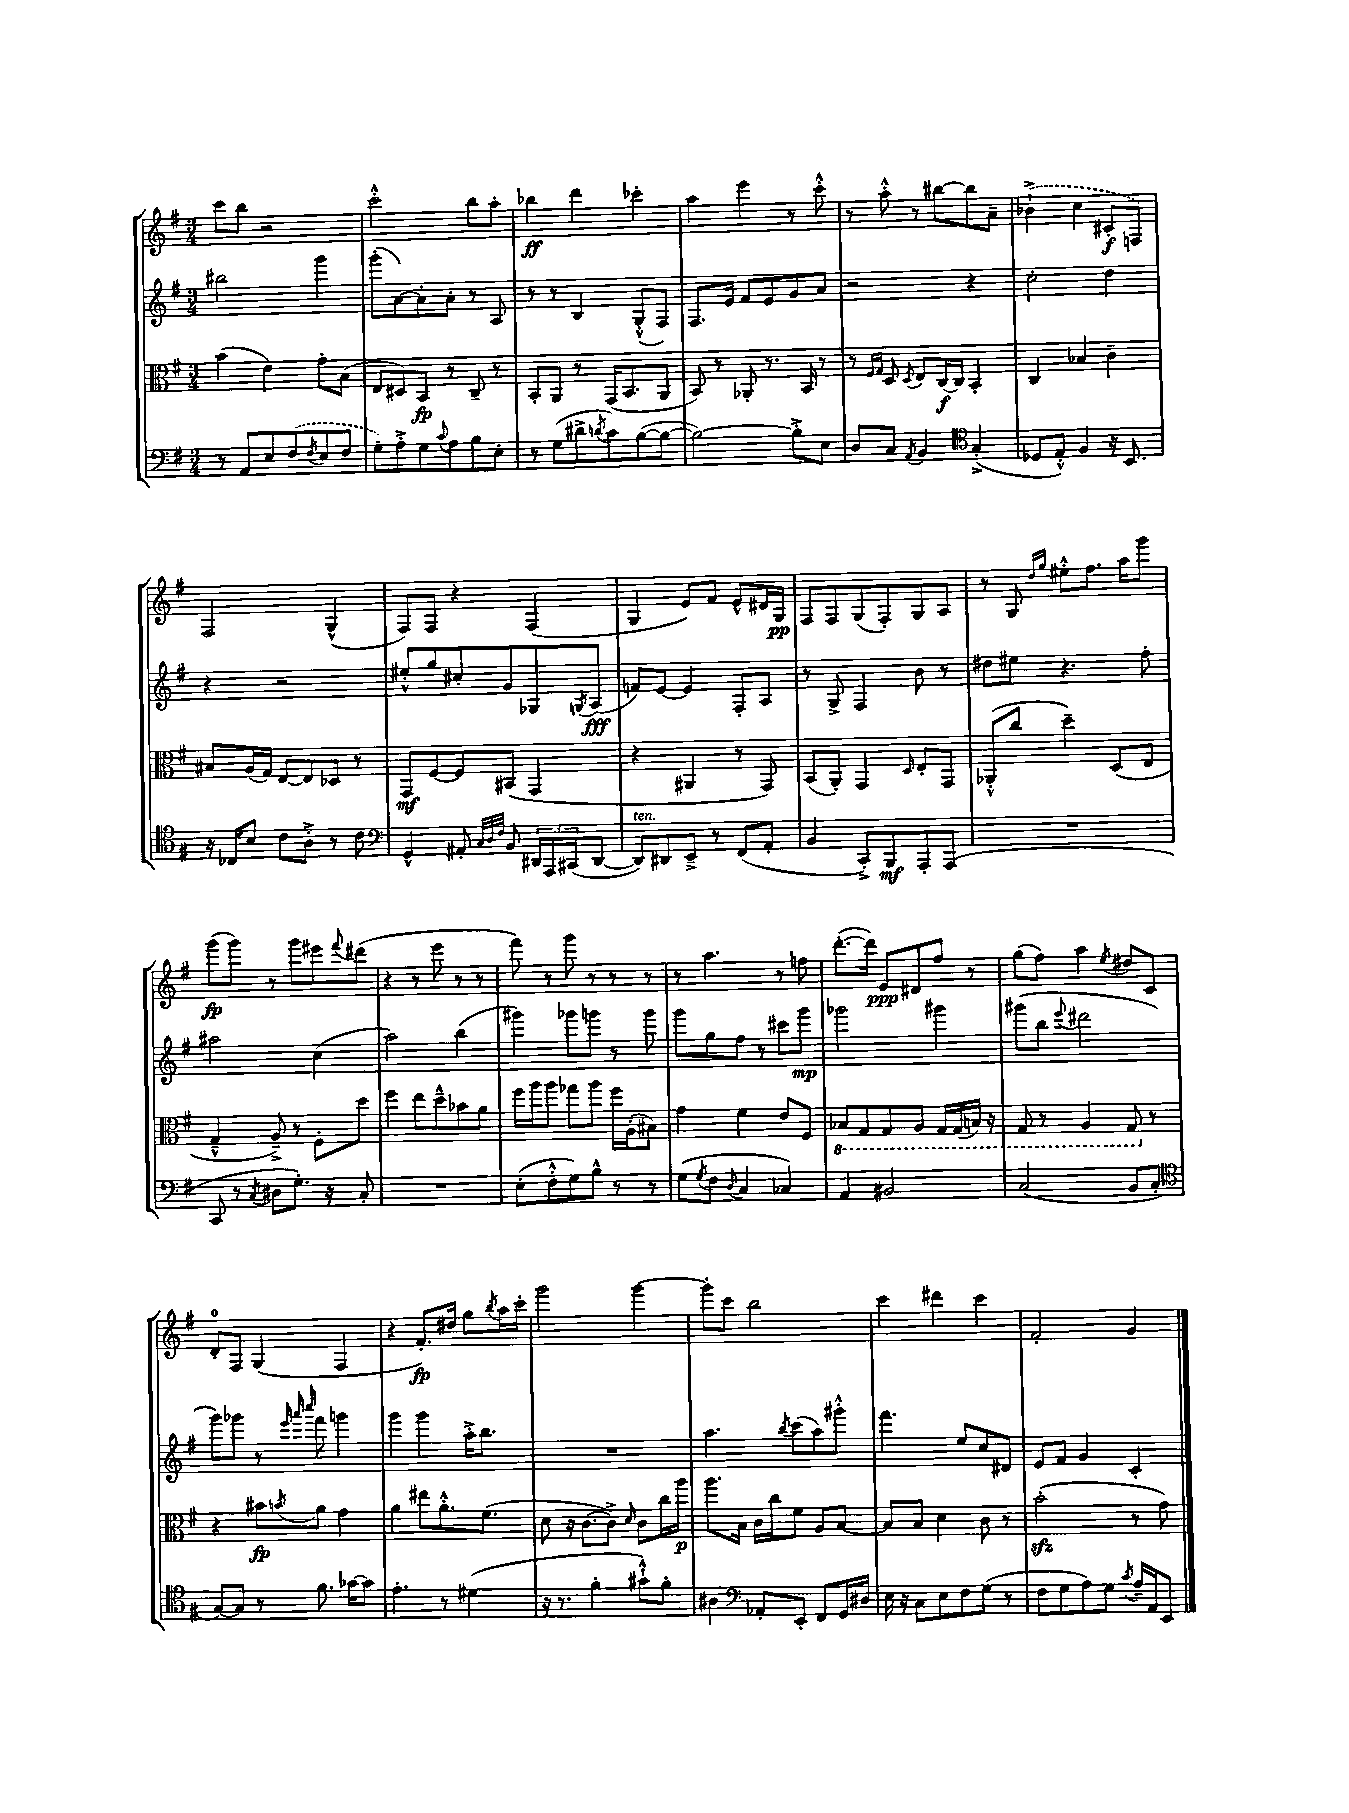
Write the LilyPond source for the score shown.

<<
\new StaffGroup <<
\new Staff = "s0" {
    \clef treble \key g \major \numericTimeSignature \time 3/4
    c'''8 b''8 r2 |
    c'''2-.-^ b''8 a''8-. |
    bes''4\ff d'''4 ces'''4-. |
    a''4 e'''4 r8 c'''8-.-^ |
    r8 a''8-.-^ r8 bis''8~ bis''8 a'8-- |
    \once \slurDashed bes'4-!->( c''4 cis'8-.\f f8) |
    fis2 g4-^( |
    fis8) fis8 r4 fis4( |
    g4 e'8) fis'8 e'8-^ dis'16 g16\pp |
    fis8 fis8 g8( fis8-.) g8 a8 |
    r8 g8 \grace { d''16 g''16 } eis''8-.-^ fis''8. a''16 g'''8 |
    g'''8\fp( g'''8) r8 g'''8 eis'''8 \appoggiatura { fis'''8 } dis'''8( |
    r4 r8 e'''8 r8 r8 |
    fis'''8) r8 g'''8 r8 r8 r8 |
    r8 a''4. r8 f''8 |
    d'''8.~-.( d'''16) e'8\ppp dis'8 fis''8 r8 |
    g''8( fis''8) a''4 \acciaccatura { e''8 } dis''8 c'8 |
    d'8-0-. fis8 g4( fis4 |
    r4 fis'8.-.\fp) dis''16 g''8 \acciaccatura { b''8 } a''16 c'''16-. |
    g'''2 g'''4~ |
    g'''8-. c'''8 b''2 |
    c'''4 dis'''4 c'''4 |
    fis'2-. g'4 \bar "|." |
}
\new Staff = "s1" {
    \clef treble \key g \major \numericTimeSignature \time 3/4
    bis''2 g'''4 |
    g'''8-.( a'8~) a'8-. a'8-. r8 a8 |
    r8 r8 b4 g8-.-^( fis8) |
    fis8. e'16 fis'8 e'8 g'8 a'8 |
    r2 r4 |
    c''2-. d''4 |
    r4 r2 |
    eis''8-.-^ g''8 cis''8-. g'8 ges8 \acciaccatura { g8 } a8\fff( |
    f'8) e'8~ e'4 fis8-. a8 |
    r8 g8-> fis4 b'8 r8 |
    dis''8 eis''8 r4. fis''8-. |
    ais''2 c''4( |
    a''2) b''4( |
    gis'''4) ges'''8 g'''8 r8 g'''8 |
    g'''8 g''8 fis''8 r8 cis'''8 g'''8\mp |
    ges'''2 gis'''4 |
    gis'''8( b''8 \appoggiatura { e'''8 } dis'''2 |
    g'''8) ges'''8 r8 \grace { e'''32 a'''32 c''''32 } fis'''8 g'''4 |
    g'''4 g'''4 a''16-.-> b''8. |
    R2. |
    a''4. \acciaccatura { b''8 } c'''8( a''8) gis'''8-.-^ |
    fis'''4. e''8 c''8 dis'8 |
    e'8 fis'8 g'4 c'4-. \bar "|." |
}
\new Staff = "s2" {
    \clef alto \key g \major \numericTimeSignature \time 3/4
    b'4( e'4) g'8-. b8( |
    e8 dis8) b,8\fp r8 c8-- r8 |
    b,8-. a,8 r8 g,16( b,8. a,8 |
    b,8) r8 aes,8-. r8. b,16 r8 |
    r8 \grace { fis16 g16 } d8 \acciaccatura { d8 } e8 c16~\f c16 b,4-. |
    c4 bes4 c'4-- |
    bis8 a16( g16) e8~ e8 des8 r8 |
    g,8\mf fis8~ fis8 bis,8( g,4 |
    r4 ais,4 r8 g,8) |
    b,8( a,8-.) g,4 \grace { d16 } e8-. g,8 |
    aes,8-.-^( c''8 d''4--) d8( e8 |
    g4---^ a8--->) r8 fis8-. d''8 |
    fis''4 e''8 d''8---^ bes'8 a'8 |
    fis''16 a''16 a''8 ges''8 a''8 fis''16 a16-.( bis8) |
    g'4 fis'4 e'8 fis8 |
    \ottava #-1 bes,8 g,8 g,8 a,8 g,16 g,16( b,16) r16 |
    g,8 r8 a,4 g,8 \ottava #0 r8 |
    r4 bis'8\fp \acciaccatura { b'8 } a'8 g'4 |
    a'4 eis''8 a'8.-.-^ fis'8.( |
    d'8 r16 c'8.~ c'8->) \grace { d'16 } c'8 c''16 a''16\p |
    a''8. b16 c'16 c''16 fis'8 a8 b8~ |
    b8 b8 d'4 c'8 r8 |
    b'2-.\sfz( r8 g'8) \bar "|." |
}
\new Staff = "s3" {
    \clef bass \key g \major \numericTimeSignature \time 3/4
    r8 a,8 e8 \once \slurDashed fis8( \acciaccatura { fis8 } e8 fis8 |
    g8-.) a8-.-> g8 \appoggiatura { c'8 } a8 b8 e8-. |
    r8 g8( dis'8-> \acciaccatura { d'8 } c'8) b8~( b8~ |
    b2~) b8-.-> e8 |
    d8 c8 \acciaccatura { a,8 } b,4 \clef tenor g4-.->( |
    des8 e8-.-^) fis4 r16 b,8. |
    r16 ces16 b8 c'8 a8-.-> r8 c'8 |
    \clef bass g,4-^ ais,8-. \grace { c32 d32 fis32 } b,8 \tuplet 3/2 { dis,16 a,,16 cis,16( } dis,8~ |
    dis,8^\markup { \italic "ten." }) dis,8 e,8---> r8 fis,8( a,8-. |
    b,4 c,8-.->) b,,8\mf a,,8-. a,,8( |
    R2. |
    c,8 r8 \acciaccatura { c8 } dis8 g8.-.) r16 c8-. |
    R2. |
    e8-.( fis8-.-^ g8) b8-^ r8 r8 |
    g8( \acciaccatura { g8 } fis8 \appoggiatura { d8 } c4 ces4) |
    a,4 bis,2 |
    c2( b,8 c8-. |
    \clef tenor g8~) g8 r8 fis'8. ges'16~ ges'8 |
    e'4.-. r8 dis'4( |
    r16 r8. fis'4-. gis'8-!-^) fis'8-. |
    ais4 \clef bass aes,8-. e,8-. fis,8 g,16 dis16 |
    e16 r16 c8 e8 fis8 g8( r8 |
    fis8 g8 a8) g8 \acciaccatura { c'8 } a16-- a,16 e,8 \bar "|." |
}
>>
>>
\layout { \context { \Score \remove "Bar_number_engraver" } }
